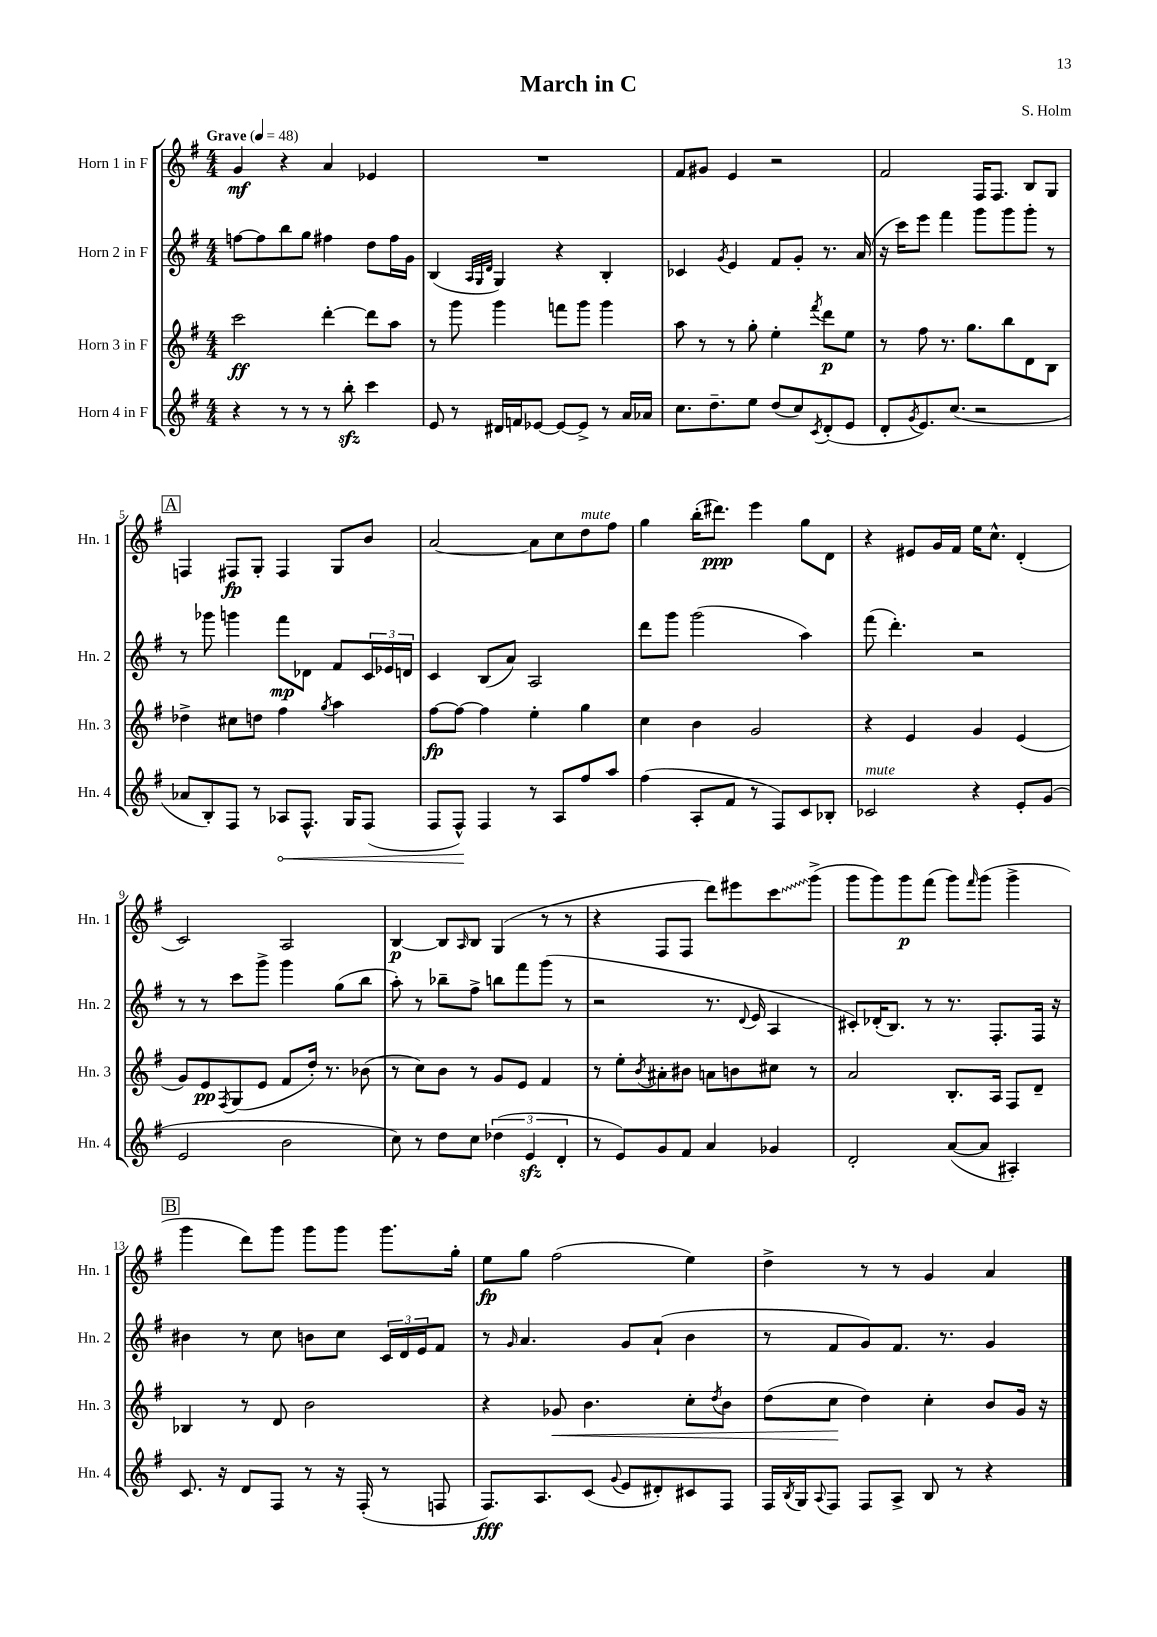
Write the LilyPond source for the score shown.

\header { title = "March in C" composer = "S. Holm" }
<<
\new StaffGroup <<
\new Staff = "s0" \with { instrumentName = "Horn 1 in F" shortInstrumentName = "Hn. 1" } {
    \clef treble \key g \major \numericTimeSignature \time 4/4 \tempo "Grave" 4 = 48
    g'4\mf r4 a'4 ees'4 |
    R1 |
    fis'8 gis'8 e'4 r2 |
    fis'2 fis16 fis8. b8 g8 |
    \mark \markup { \box "A" } f4 fis8\fp g8-. fis4 g8 b'8 |
    a'2~ a'8 c''8 d''8^\markup { \italic "mute" } fis''8 |
    g''4 b''16-.( dis'''8.\ppp) e'''4 g''8 d'8 |
    r4 eis'8 g'16 fis'16 e''16 c''8.-^ d'4-.( |
    c'2) a2 |
    b4~\p b8 \grace { a16 } b8 g4( r8 r8 |
    r4 fis8 fis8 d'''8) eis'''8 \once \override Glissando.style = #'zigzag c'''8\glissando g'''8->( |
    g'''8 g'''8) g'''8\p fis'''8( g'''8) \grace { fis'''16 } g'''8( g'''4-> |
    \mark \markup { \box "B" } g'''4 d'''8) g'''8 g'''8 g'''8 g'''8. g''16-. |
    e''8\fp g''8 fis''2( e''4) |
    d''4-> r8 r8 g'4 a'4 \bar "|." |
}
\new Staff = "s1" \with { instrumentName = "Horn 2 in F" shortInstrumentName = "Hn. 2" } {
    \clef treble \key g \major \numericTimeSignature \time 4/4
    f''8~ f''8 b''8 g''8 fis''4 d''8 fis''16 g'16 |
    b4( \grace { a32 g32 d'32 } g4) r4 b4-. |
    ces'4 \acciaccatura { g'8 } e'4 fis'8 g'8-. r8. a'16( |
    r16 c'''16) e'''8 fis'''4 g'''8 g'''8 g'''8-. r8 |
    \mark \markup { \box "A" } r8 ges'''8 g'''4 fis'''8\mp des'8 fis'8 \tuplet 3/2 { c'16 ees'16 d'16 } |
    c'4 b8( a'8) a2 |
    d'''8 g'''8 g'''2( a''4) |
    fis'''8( d'''4.-.) r2 |
    r8 r8 c'''8 g'''8-> g'''4 g''8( b''8 |
    a''8-.) r8 bes''8-- fis''8-> b''8 fis'''8 g'''8( r8 |
    r2 r8. \appoggiatura { d'8 } e'16 a4 |
    cis'8-.) des'16-.( b8.) r8 r8. fis8.-. fis16 r16 |
    \mark \markup { \box "B" } bis'4 r8 c''8 b'8 c''8 \tuplet 3/2 { c'16 d'16 e'16 } fis'8 |
    r8 \grace { g'16 } a'4. g'8 a'8-!( b'4 |
    r8 fis'8 g'8) fis'8. r8. g'4 \bar "|." |
}
\new Staff = "s2" \with { instrumentName = "Horn 3 in F" shortInstrumentName = "Hn. 3" } {
    \clef treble \key g \major \numericTimeSignature \time 4/4
    c'''2\ff d'''4~-. d'''8 a''8 |
    r8 g'''8 g'''4 f'''8 g'''8 g'''4 |
    a''8 r8 r8 g''8-. e''4-. \acciaccatura { fis'''8 } d'''8\p e''8 |
    r8 fis''8 r8. g''8. b''8 d'8 b8 |
    \mark \markup { \box "A" } des''4-> cis''8 d''8 fis''4 \acciaccatura { g''8 } a''4 |
    fis''8~\fp fis''8~ fis''4 e''4-. g''4 |
    c''4 b'4 g'2 |
    r4 e'4 g'4 e'4( |
    g'8) e'8\pp \acciaccatura { fis8 } g8( e'8 fis'8 d''16-.) r8. bes'8( |
    r8 c''8) b'8 r8 g'8 e'8 fis'4 |
    r8 e''8-. \acciaccatura { b'8 } ais'8-. bis'8 a'8 b'8 cis''8 r8 |
    a'2 b8.-. a16 fis8 d'8-- |
    \mark \markup { \box "B" } bes4 r8 d'8 b'2 |
    r4 ges'8\< b'4. c''8-. \acciaccatura { d''8 } b'8 |
    d''8( c''8\! d''4) c''4-. b'8 g'16 r16 \bar "|." |
}
\new Staff = "s3" \with { instrumentName = "Horn 4 in F" shortInstrumentName = "Hn. 4" } {
    \clef treble \key g \major \numericTimeSignature \time 4/4
    r4 r8 r8 r8 b''8-.\sfz c'''4 |
    e'8 r8 dis'16 f'16 ees'8~ ees'8~ ees'8-> r8 a'16 aes'16 |
    c''8. d''8.-- e''8 d''8( c''8) \acciaccatura { c'8 } d'8-.( e'8 |
    d'8-. \acciaccatura { g'8 } e'8.) c''8.( r2 |
    \mark \markup { \box "A" } aes'8 b8-.) fis8 r8 \once \override Hairpin.circled-tip = ##t aes8\< fis8.-^ g16 fis8( |
    fis8 fis8-^\!) fis4 r8 a8 fis''8 a''8 |
    fis''4( a8-. fis'8 r8 fis8) c'8 bes8-. |
    ces'2^\markup { \italic "mute" } r4 e'8-. g'8( |
    e'2 b'2 |
    c''8) r8 d''8 c''8 \tuplet 3/2 { des''4( e'4\sfz d'4-. } |
    r8 e'8) g'8 fis'8 a'4 ges'4 |
    d'2-. a'8~( a'8 ais4-.) |
    \mark \markup { \box "B" } c'8. r16 d'8 fis8 r8 r16 fis16-.( r8 f8 |
    fis8.\fff) a8. c'8( \appoggiatura { g'8 } e'8 dis'8-.) cis'8 fis8 |
    fis16 \acciaccatura { b8 } g16 \appoggiatura { a8 } fis8 fis8 a8-> b8 r8 r4 \bar "|." |
}
>>
>>
